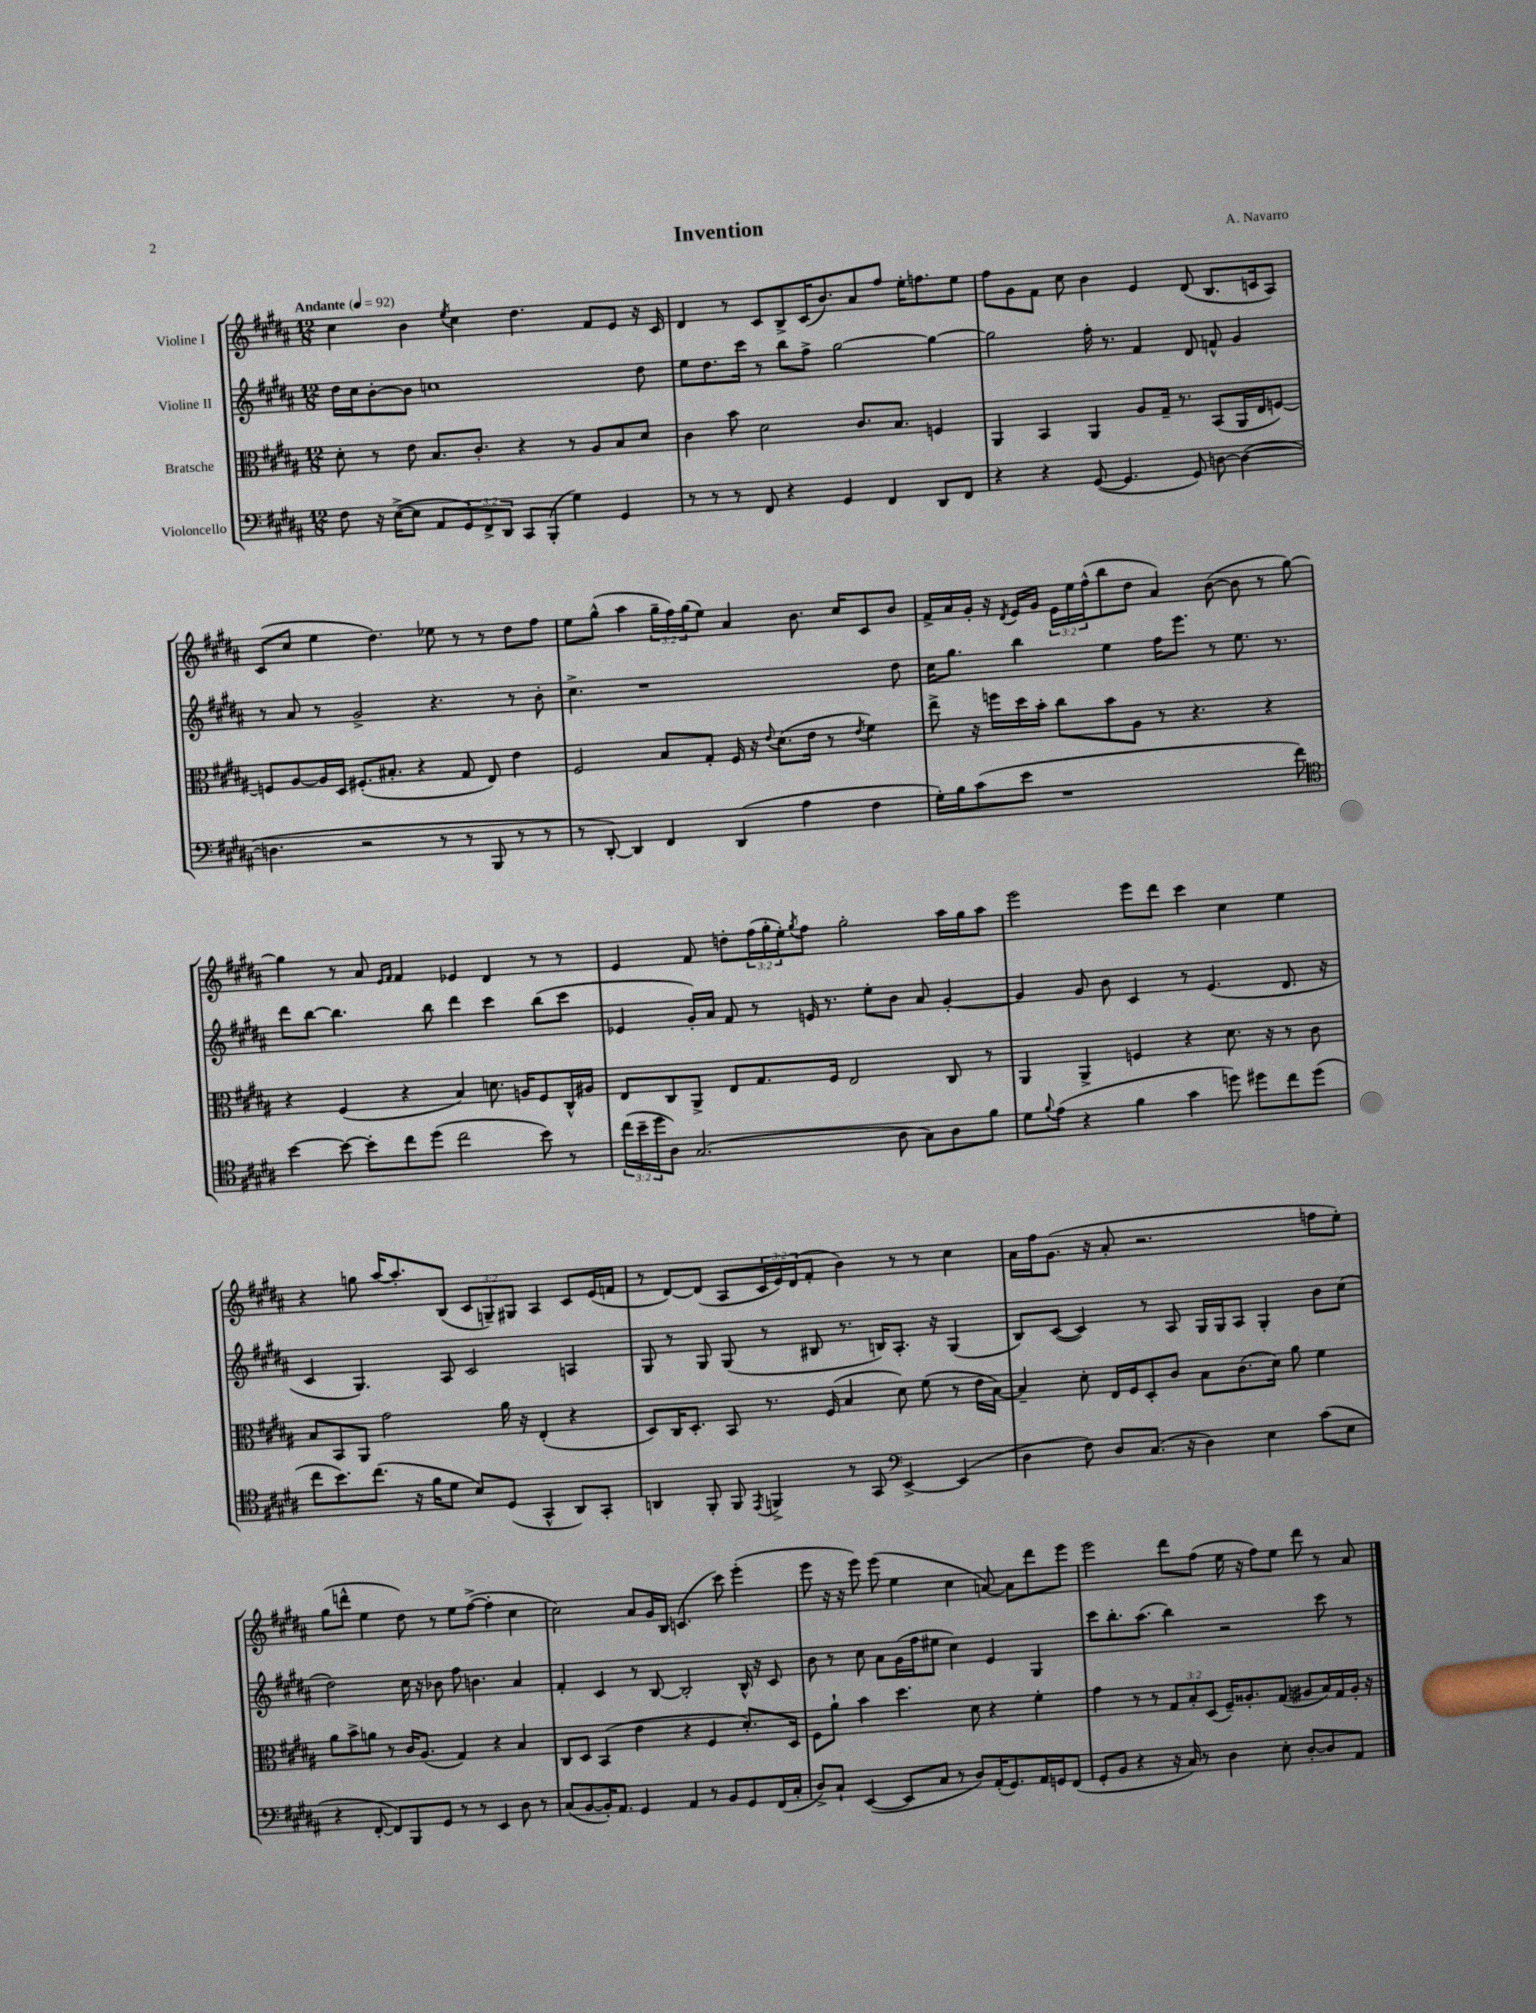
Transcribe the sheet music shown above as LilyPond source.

\header { title = "Invention" composer = "A. Navarro" }
<<
\new StaffGroup <<
\new Staff = "s0" \with { instrumentName = "Violine I" } {
    \clef treble \key b \major \numericTimeSignature \time 12/8 \override Staff.TupletNumber.text = #tuplet-number::calc-fraction-text \tempo "Andante" 4 = 92
    cis''4 b'4 \acciaccatura { e''8 } cis''4 dis''4. fis'8 e'8 r16 cis'16 |
    dis'4 r8 cis'8 b8-> cis'16( b'8.) ais'8 fis''8 e''16-. f''8. e''8 |
    fis''8 gis'8 fis'8 cis''8 b'4 e'4 dis'8( b8. c'16 ais8) |
    cis'8( cis''8 e''4 dis''4.) ees''8 r8 r8 dis''8 fis''8 |
    e''8 gis''8-^( ais''4 \tuplet 3/2 { gis''16-- fis''16) gis''16( } e''8) ais'4 b'8. cis''16 cis'8 b'8 |
    fis'16-> ais'16 gis'16-. r16 \acciaccatura { dis'8 } e'16 gis'16 \tuplet 3/2 { e'16 e''16 fis''16-^( } b''8 dis''8 ais'4) b'8~( b'8 r8 gis''8~) |
    gis''4 r8 ais'8 \grace { e'16 fis'16 } fis'4 ees'4 dis'4 r8 r8 |
    e'4 fis'8 d''8-. \tuplet 3/2 { fis''16( gis''16-. e''16-.) } \acciaccatura { gis''8 } fis''8 gis''2-. ais''16 gis''16 ais''8 |
    e'''2 e'''8 dis'''8 cis'''4 cis''4 e''4 |
    r4 g''8 ais''16~ ais''8.-. b8( \tuplet 3/2 { cis'8 g8--) gis8 } ais4 cis'8 e'16( f'16 |
    r8 dis'8~) dis'8( ais8 \tuplet 3/2 { cis'16 e'16) dis'16( } fis'8-. b'4) r8 r8 cis''4 |
    ais'16 fis''16 gis'8.( r16 ais'8-. r2. f''8 e''8-.) |
    gis''8( d'''8-^ e''4 dis''8) r8 e''8 fis''8~->( fis''4-. cis''4 |
    cis''2) ais'8 gis'16 b16 c'4.( cis'''8) e'''4-.( |
    e'''8 r16 r16 e'''8) e'''8( e''4 cis''4 a'8~) a'8 dis'''8 e'''8 |
    e'''2 dis'''8 fis''8( e''16 r16 fis''8) e''8 dis'''8 r8 ais'8 \bar "|." |
}
\new Staff = "s1" \with { instrumentName = "Violine II" } {
    \clef treble \key b \major \numericTimeSignature \time 12/8
    dis''16 cis''16 b'8~-. b'8 c''1 dis''8 |
    e''8 dis''8. cis'''16 r8 b''8 fis''8-> gis''2~ gis''4~ |
    gis''2 fis''16-. r8. fis'4 dis'8 f'8-^ gis'4 |
    r8 ais'8 r8 gis'2-> r4. r8 b'8-. |
    cis''4.-> r1 dis''8 |
    cis''16 gis''8. b''4 e''4 fis''16 e'''8. r8 e''8. r8. |
    dis'''8 b''8~ b''4. b''8 dis'''4 cis'''4 b''8( cis'''8 |
    ees'4 gis'16-.) ais'16 fis'8 r8 e'16 r8. e''8-. b'8 ais'8 gis'4~-. |
    gis'4 gis'8 b'8 cis'4 r8 e'4.( dis'8. r16 |
    cis'4 gis4.) ais8 cis'2 a4 |
    gis8 r8 gis8 gis8( r8 bis8 r8. b16) ais8.-. r16 gis4( |
    b8) cis'8~( cis'4) r8 ais8 gis16 gis16 ais8 gis4-. b'8 cis''8( |
    dis''2) cis''16 r16 bes'8 fis''8 b'4. ais'4 |
    fis'4-. cis'4 r8 b8~ b2-. b16-^ r16 cis'8 |
    b'8 r8 cis''8 ais'8 gis'16( fis''16 eis''8 cis''4) e'4 gis4 |
    cis'''8 b''8.-. ais''8.( b''4) r2 cis'''8 r8 \bar "|." |
}
\new Staff = "s2" \with { instrumentName = "Bratsche" } {
    \clef alto \key b \major \numericTimeSignature \time 12/8 \override Staff.TupletNumber.text = #tuplet-number::calc-fraction-text
    dis'8-. r8 e'8 b8. cis'8.-. r4 r8 ais8 b8 dis'8 |
    cis'4 b'8 dis'2 cis'8. b8. f4 |
    ais,4 b,4 ais,4 ais8 gis16-- r8. b,8( ais,16 e16 f8~) |
    f8 ais8~ ais16 dis16 fis8.-.( bis8.-. r4 gis8 e8) e'4 |
    fis2 b8 gis8-. fis16 r16 \appoggiatura { e'8 } dis'8.( e'16 r8 \acciaccatura { e'8 } fis'4) |
    e''8-> r16 f''16 dis''16 b'16-. cis''8 b'8 ais8 r8 r4. r4 |
    r4 fis4( r4 b4) d'8. a16 fis8 cis16-^ ais16 |
    e8 cis8 ais,8-> e8 gis8. fis16 e2 cis8 r8 |
    ais,4 ais,4-> f4 r4 dis'8. r16 r8 cis'8 |
    b8 b,8 ais,8 gis'2 ais'16 r16 e4-.( r4 |
    dis8) cis16 dis8.-. b,8 r8. fis16( b4 dis'8) fis'8( r8 e'16 b16~) |
    b4-- dis'8-. e16 fis16 dis8-. cis'8 b8 cis'8.( dis'16) ais'8 fis'4 |
    ais'8 b'8-> a'8 r8 cis'16 ais8.( gis4) r4 b4 |
    cis8 dis8 b,4( e'4 r4 fis4 dis'8.-.) dis16 |
    fis8 ais'8-! b'4 dis''4. dis'8 r4 fis'4-. |
    gis'4 r8 r8 \tuplet 3/2 { gis8 b8-. dis8( } fis16--) aisis8.-. gis8( ais8 b16) gis16 ais16-. r16 \bar "|." |
}
\new Staff = "s3" \with { instrumentName = "Violoncello" } {
    \clef bass \key b \major \numericTimeSignature \time 12/8 \override Staff.TupletNumber.text = #tuplet-number::calc-fraction-text
    fis8 r16 e16~->( e8 ais,8 \tuplet 3/2 { gis,8) fis,8-> dis,8 } cis,8 b,,8-.( gis4) gis,4 |
    r8 r8 r8 fis,8 r4 gis,4 fis,4 dis,8 fis,8 |
    r4 r4 gis,8~( gis,4. gis,8) d8~ d4~( |
    d4. r2 r8 r8 b,,8 r8 r8 |
    r8 dis,8~-.) dis,4 fis,4 dis,4( ais4 fis4 |
    gis16-.) b16 cis'8( e'8 r1 fis'8) |
    \clef tenor b'4~ b'8~ b'8-. cis''8 dis''8( cis''2 b'8) r8 |
    \tuplet 3/2 { cis''16( b'16-- dis''16 } ais8) gis2.( ais8 gis8) ais8 fis'8 |
    dis'8 \appoggiatura { fis'8 } e'8( r4 fis'4 gis'4 d''8) dis''8 cis''8 dis''8( |
    cis''8 b'8.) cis''8.( r16 fis'16 dis'8 b8) dis8( gis,4-^ ais,8) gis,8-. |
    a,4 fis,8-. fis,8 \acciaccatura { e,8 } f,4-> r8 gis,8 \clef bass e,4~-> e,4( |
    dis4 fis8) dis8 cis8.( r16 dis4) e4 cis'8( e8 |
    r4 fis,8~-. fis,8) b,,8 gis,8 r8 r8 e,4 dis8 r8 |
    cis8( b,8~ b,16-.) ais,8. gis,4 ais,4 r8 b,8 gis,8 fis,16( cis16-. |
    dis8->) cis8-! e,4~( e,8 cis8 r8 dis8) ais,16-.( gis,8.) ais,16 g,16 fis,8( |
    gis,8-. b,8 r4 r16 cis16) r8 dis4 e8-. dis8~-. dis8 ais,8 \bar "|." |
}
>>
>>
\layout { \context { \Score \remove "Bar_number_engraver" } }
